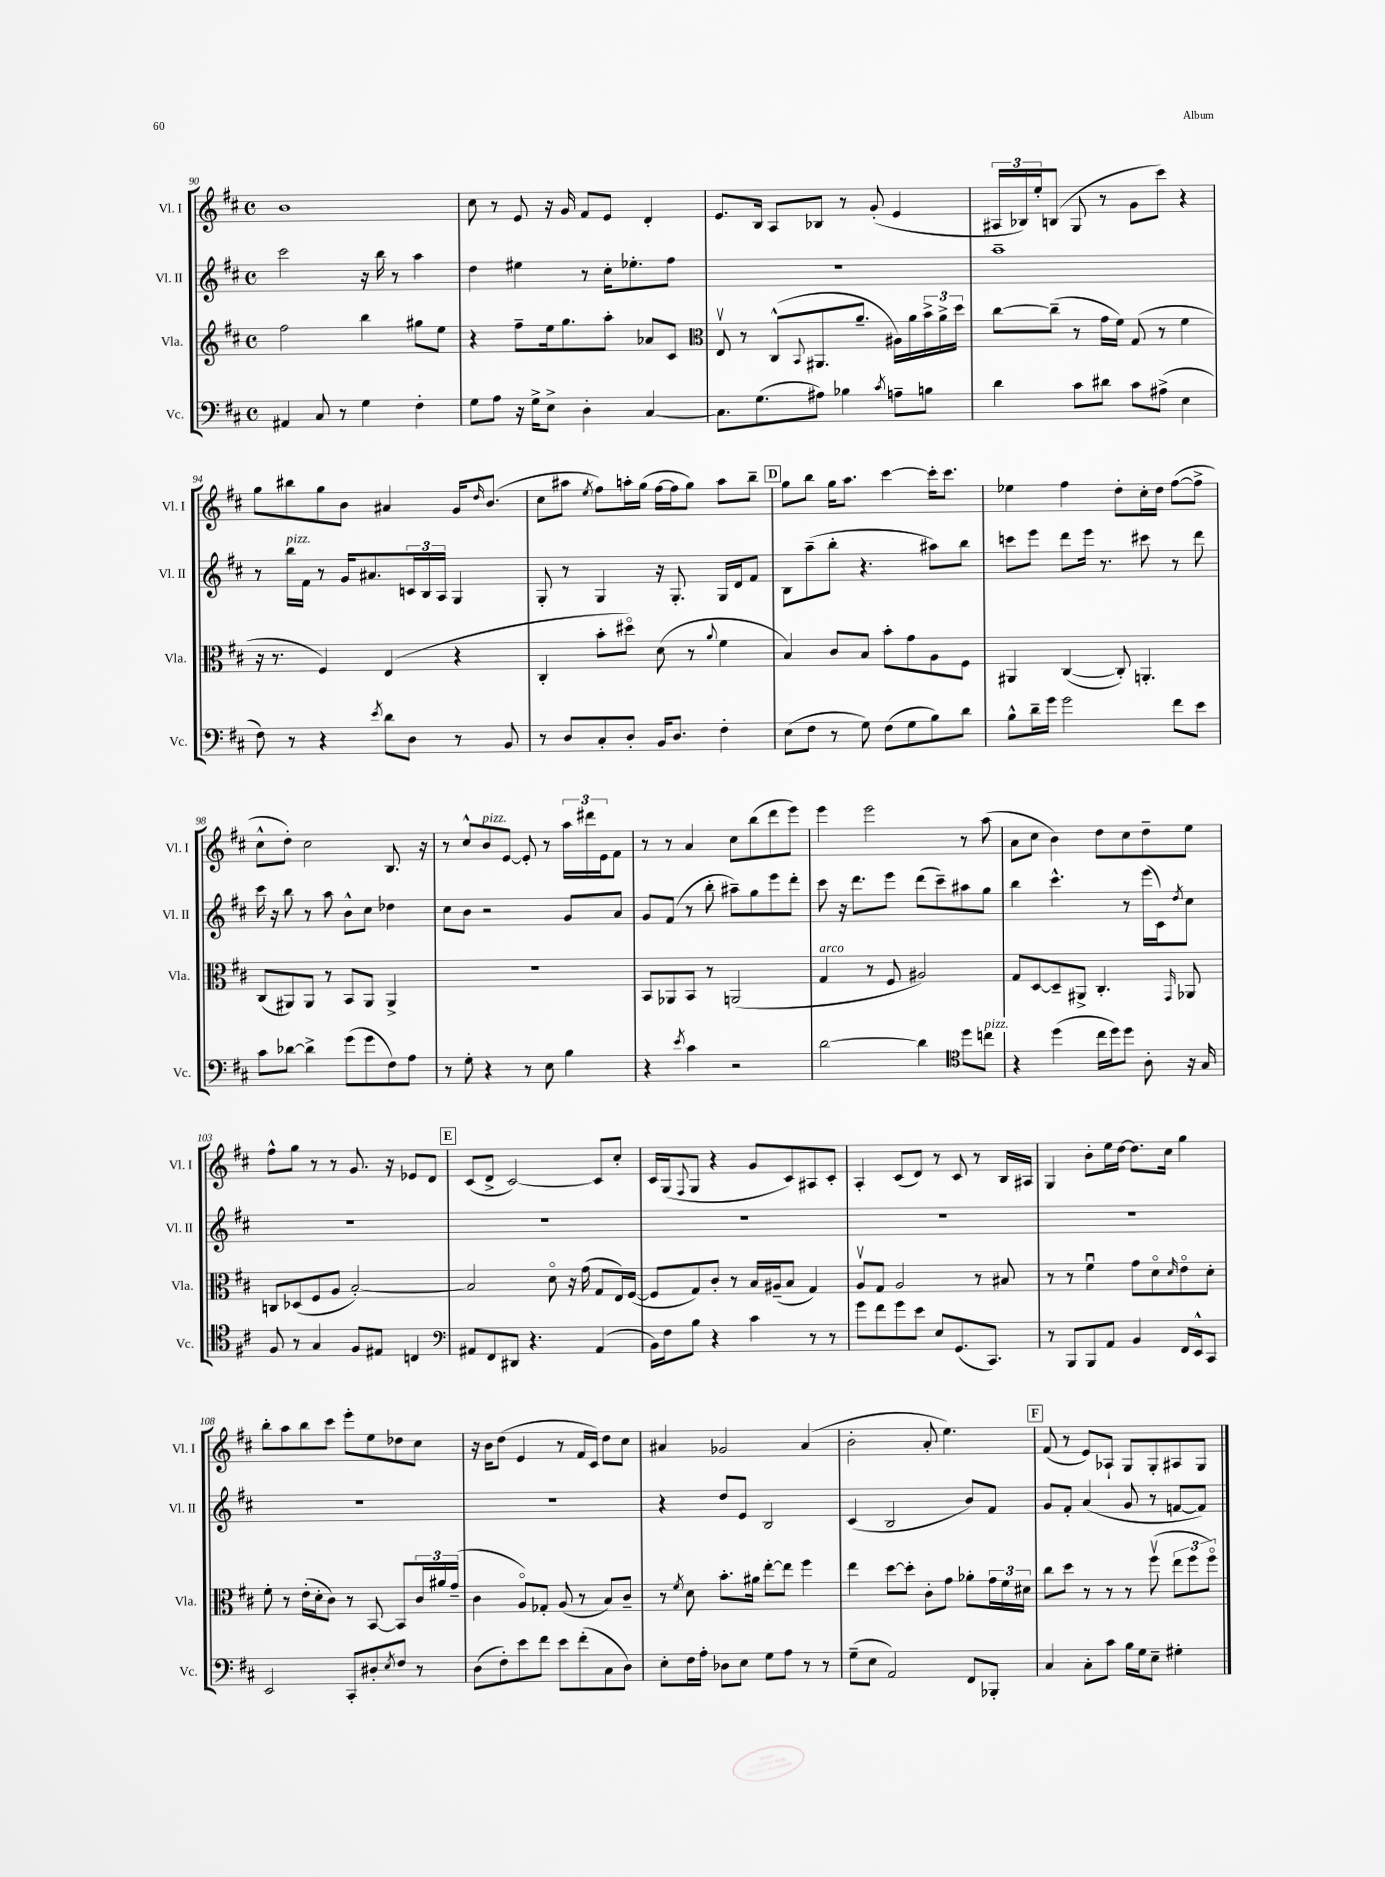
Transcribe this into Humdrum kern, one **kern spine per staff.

**kern	**kern	**kern	**kern
*part4	*part3	*part2	*part1
*staff4	*staff3	*staff2	*staff1
*I"Vc.	*I"Vla.	*I"Vl. II	*I"Vl. I
*I'Vc.	*I'Vla.	*I'Vl. II	*I'Vl. I
*clefF4	*clefG2	*clefG2	*clefG2
*k[f#c#]	*k[f#c#]	*k[f#c#]	*k[f#c#]
*M4/4	*M4/4	*M4/4	*M4/4
*met(c)	*met(c)	*met(c)	*met(c)
=90	=90	=90	=90
4AA#X/	2ff#\	2ccc#\	1b
8C#/	.	.	.
8r	.	.	.
4G\	4bb\	16r	.
.	.	16bb\	.
.	.	8r	.
4F#'\	8gg#X\L	4aa\	.
.	8ee\J	.	.
=91	=91	=91	=91
8G\L	4r	4dd\	8cc#\
8A\J	.	.	8r
16r	8ff#~\L	4ee#X\	8e/
16G^\KL	.	.	.
8E^\J	16ee\k	.	16r
.	8.gg\	.	16g/
4D'\	.	8r	8f#/L
.	8aa'\J	16cc#'\KL	8e/J
.	.	8.ee-X'\	.
[4C#/	8a-X/L	.	4d'/
.	8c#/J	8ff#\J	.
=92	=92	=92	=92
*	*clefC3	*	*
8.C#\L]	8Ev/	1r	8.e/L
.	8r	.	.
(8.G\	.	.	16B/Jk
.	(8C#^^/L	.	8A/L
.	8qqBB/	.	.
8A#X\J)	8.AA#X/	.	8B-X/J
4B-X\	.	.	8r
.	8.a~/J	.	.
.	.	.	(8g'/
8qc#/	.	.	.
8An~\L	16A#X\LL)	.	4e/
.	16a\	.	.
8Bn\J	24b^\	.	.
.	24a^\	.	.
.	24dd\JJ	.	.
=93	=93	=93	=93
4d\	[8cc#\L	1aa~	24A#X/LL
.	.	.	24B-X/)
.	.	.	24ee'/J
.	(8cc#~\J]	.	(8Bn/J
8c#\L	8r	.	8G/
8d#X\J	16g\LL	.	8r
.	16f#\JJ)	.	.
8c#\L	(8G/	.	8g\L
(8A#X^\J	8r	.	8ccc#\J)
4E\	4f#\	.	4r
!!LO:LB:g=z
=94	=94	=94	=94
8F#\)	16r	8r	8gg\L
.	8.r	.	.
!	!	!LO:TX:a:i:t=pizz.	!
8r	.	16bb\LL	8bb#X\
.	.	16f#\JJ	.
4r	4F#/)	8r	8gg\
.	.	16g/KL	8b\J
.	.	8.a#X/	.
8qe/	.	.	.
8d\L	(4E/	.	4a#X/
8D\J	.	24cn/L	.
.	.	24B/	.
.	.	24A/JJ	.
8r	4r	4G/	16g/KL
.	.	.	16qqdd/
.	.	.	(8.b/J
8BB/	.	.	.
=95	=95	=95	=95
8r	4C#'/	8G'/	8cc#\L
8D/L	.	8r	8aa#X\J
.	.	.	8qee/
8C#'/	8b'\L	4G/	8ff#\L)
8D'/J	8dd#X\J)	.	16aan'\L
.	.	.	(16gg\JJ
16BB/KL	(8d\	16r	[16ff#\LL
8.D/J	.	8.G'/	16ff#\J]
.	8r	.	8gg\J)
.	8qqa/	.	.
4F#'\	4f#\	16G/LL	8aa\L
.	.	16d/J	.
.	.	8f#/J	8bb~\J
!!LO:REH:place=s1:t=D
=96	=96	=96	=96
(8E\L	4B/)	8B\L	8gg\L
8F#\J	.	(8aa~\	8bb\J
8r	8c#/L	8bb'\J	16gg\KL
.	.	.	8.aa\J
8G\)	8B/J	4.r	.
(8F#\L	8b'\L	.	[4ccc#\
8G\	8g\	.	.
8B\)	8A\	8aa#X\L)	16ccc#'\KL]
.	.	.	8.ccc#\J
8d\J	8F#\J	8bb\J	.
=97	=97	=97	=97
8B^^\L	4AA#X/	8cccn\L	4ee-X\
16d~\L	.	8eee\J	.
16g\JJ	.	.	.
2g\	([4C#/	8ddd\L	4ff#\
.	.	16eee\Jk	.
.	.	8.r	.
.	8C#'/])	.	8dd'\L
.	4.AAn'/	8ccc#X\	16cc#'\L
.	.	.	16dd\JJ
8f#\L	.	8r	([8ff#\L
8e\J	.	8ddd\	8ff#^\J]
!!LO:LB:g=z
=98	=98	=98	=98
8c#\L	(8C#/L	16ccc#\	8cc#^^\L
.	.	16r	.
[8d-X\J	8AA#X/)	8bb\	8dd'\J)
4d-^\]	8AA#/J	8r	2cc#\
.	8r	8aa\	.
(8g\L	8BB/L	8b^^\L	.
8g\	8AA#/J	8cc#\J	.
8F#\)	4AA#^/	4dd-X\	8.B/
8A\J	.	.	.
.	.	.	16r
=99	=99	=99	=99
8r	1r	8cc#\L	8r
8G'\	.	8b\J	8cc#^^/L
!	!	!	!LO:TX:a:i:t=pizz.
4r	.	2r	8b/
.	.	.	[8e/J
8r	.	.	8e'/]
8E\	.	.	8r
4B\	.	8g/L	24aa\LL
.	.	.	24ddd#X\
.	.	.	24e\J
.	.	8a/J	8f#\J
=100	=100	=100	=100
4r	8BB/L	8g/L	8r
.	8AA-X/	(8f#/J	8r
8qe/	.	.	.
4c#\	8BB/J	8r	4a/
.	8r	8bb'\	.
2r	(2AAn/	8aa#X~\L)	8cc#\L
.	.	8gg\	(8bb\
.	.	8eee\	8ddd\
.	.	8ddd'\J	8eee\J)
=101	=101	=101	=101
!	!LO:TX:a:i:t=arco	!	!
[2d\	4G/	8ccc#\	4eee\
.	.	16r	.
.	.	8.ddd\L	.
.	8r	.	2eee\
.	8F#/	8eee\J	.
4d\]	2A#X/)	(8ddd\L	.
.	.	8ccc#~\)	.
*clefC4	*	*	*
8dd\L	.	8aa#X\	8r
!LO:TX:a:i:t=pizz.	!	!	!
8ccn\J	.	8gg\J	(8aa\
=102	=102	=102	=102
4r	8G/L	4bb\	8a\L
.	[8D/	.	8cc#\J
(4dd\	8D~/]	4.ccc#^^\	4b\)
.	8AA#X^/J	.	.
16cc#\LL	4.C#'/	.	8dd\L
16dd\J)	.	.	.
8dd\J	.	8r	8cc#\
8A'\	.	(16eee\LL	8dd~\
.	.	16c#\J)	.
.	16qqGG/	8qdd/	.
16r	8AA-X/	8cc#\J	8ee\J
16G/	.	.	.
!!LO:LB:g=z
=103	=103	=103	=103
8F#/	8Cn/L	1r	8ff#^^\L
8r	(8D-X/	.	8gg\J
4G/	8F#/	.	8r
.	8A/J	.	8r
8F#/L	[2B'/)	.	8.g/
8E#X/J	.	.	.
.	.	.	16r
4Cn/	.	.	8e-X/L
.	.	.	8d/J
!!LO:REH:place=s1:t=E
=104	=104	=104	=104
*clefF4	*	*	*
8AA#X/L	2B/]	1r	(8c#/L
8FF#/	.	.	8d^/J
8DD#X/J	.	.	[2c#/)
4.r	.	.	.
.	8d\	.	.
.	16r	.	.
.	(16g\	.	.
(4AA#/	8G/L	.	8c#/L]
.	16E/L)	.	8cc#'/J
.	([16F#/JJ	.	.
=105	=105	=105	=105
16BB\LL)	8F#/L]	1r	16c#/LL
16F#\J	.	.	(16G/J
.	.	.	8qqF#/
8B\J	8G/)	.	8G/J
4r	8c#'/J	.	4r
.	8r	.	.
4c#\	16B/LL	.	8g/L
.	(16A#X~/J	.	.
.	8B/J	.	8c#/)
8r	4G/)	.	8A#X/
8r	.	.	8c#'/J
=106	=106	=106	=106
8g\L	8Av/L	1r	4A'/
8f#\	8G/J	.	.
8g\	2A/	.	(8c#/L
8e\J	.	.	8d/J)
8E/L	.	.	8r
(8.GG/	.	.	8c#/
.	8r	.	8r
8.CC#/J)	.	.	.
.	8B#X/	.	16B/LL
.	.	.	16A#X/JJ
=107	=107	=107	=107
8r	8r	1r	4G/
8BBB/L	8r	.	.
8BBB/	4f#u\	.	8b'\L
8AA/J	.	.	16ee\L
.	.	.	[16dd\JJ
4BB/	8g\L	.	8.dd\L]
.	8d\	.	.
.	.	.	16cc#\Jk
.	16qqd/	.	.
16FF#/LL	8e\	.	4gg\
16EE^^/J	.	.	.
8CC#/J	8d'\J	.	.
!!LO:LB:g=z
=108	=108	=108	=108
2EE/	8f#'\	1r	8bb'\L
.	8r	.	8aa\
.	(16e'\LL	.	8bb\
.	16d'\J	.	.
.	8c#\J)	.	8ccc#\J
8CC#'/L	8r	.	8eee'\L
8D#X'/	[8BB/	.	8ee\
8qE/	.	.	.
8F#/J	8BB/L]	.	8dd-X\
8r	24c#/L	.	8cc#\J
.	24a#X/	.	.
.	(24g~/JJ	.	.
=109	=109	=109	=109
(8D\L	4c#\	1r	16r
.	.	.	16b\KL
8F#'\)	.	.	(8dd\J
8e\	8A/L)	.	4e/
8f#\J	8G-X'/J	.	.
8e\L	(8A/	.	8r
(8f#'\	8r	.	16f#/LL
.	.	.	16c#/JJ)
8C#\	8B/L)	.	8dd\L
8D\J)	8c#~/J	.	8cc#\J
=110	=110	=110	=110
8E'\L	8r	4r	4a#X/
.	8qf#/	.	.
16F#\L	8d\	.	.
16A'\JJ	.	.	.
8D-X\L	8.b'\L	8dd/L	2g-X/
8E\J	.	8e/J	.
.	16a#X\Jk	.	.
8G\L	[8ee'\L	2B/	.
8A\J	8ee\J]	.	.
8r	4ff#\	.	(4a#/
8r	.	.	.
=111	=111	=111	=111
(8G~\L	4ee\	(4c#/	2b'\
8E\J	.	.	.
2AA/)	[8dd\L	2B/	.
.	8dd'\J]	.	.
.	8c#'\L	.	8a'/
.	8g\J	.	4.ee\)
8FF#/L	8a-X'\L	8b/L)	.
8BBB-X'/J	24g\L	8f#/J	.
.	24f#\	.	.
.	24d#X\JJ	.	.
!!LO:REH:place=s1:t=F
=112	=112	=112	=112
4C#/	8cc#\L	8g/L	(8f#/
.	8dd\J	8f#'/J	8r
8C#'\L	8r	(4a/	8e/L)
8c#\J	8r	.	8A-X`/J
16B\LL	8r	8g/	8G/L
16G\J	.	.	.
8E~\J	(8ff#v\	8r	8G'/
4G#X'\	12ee\L	[8fn/L	8A#X/
.	12ff#\	.	.
.	.	8f/J])	8G/J
.	12ff#\J)	.	.
==	==	==	==
*-	*-	*-	*-
